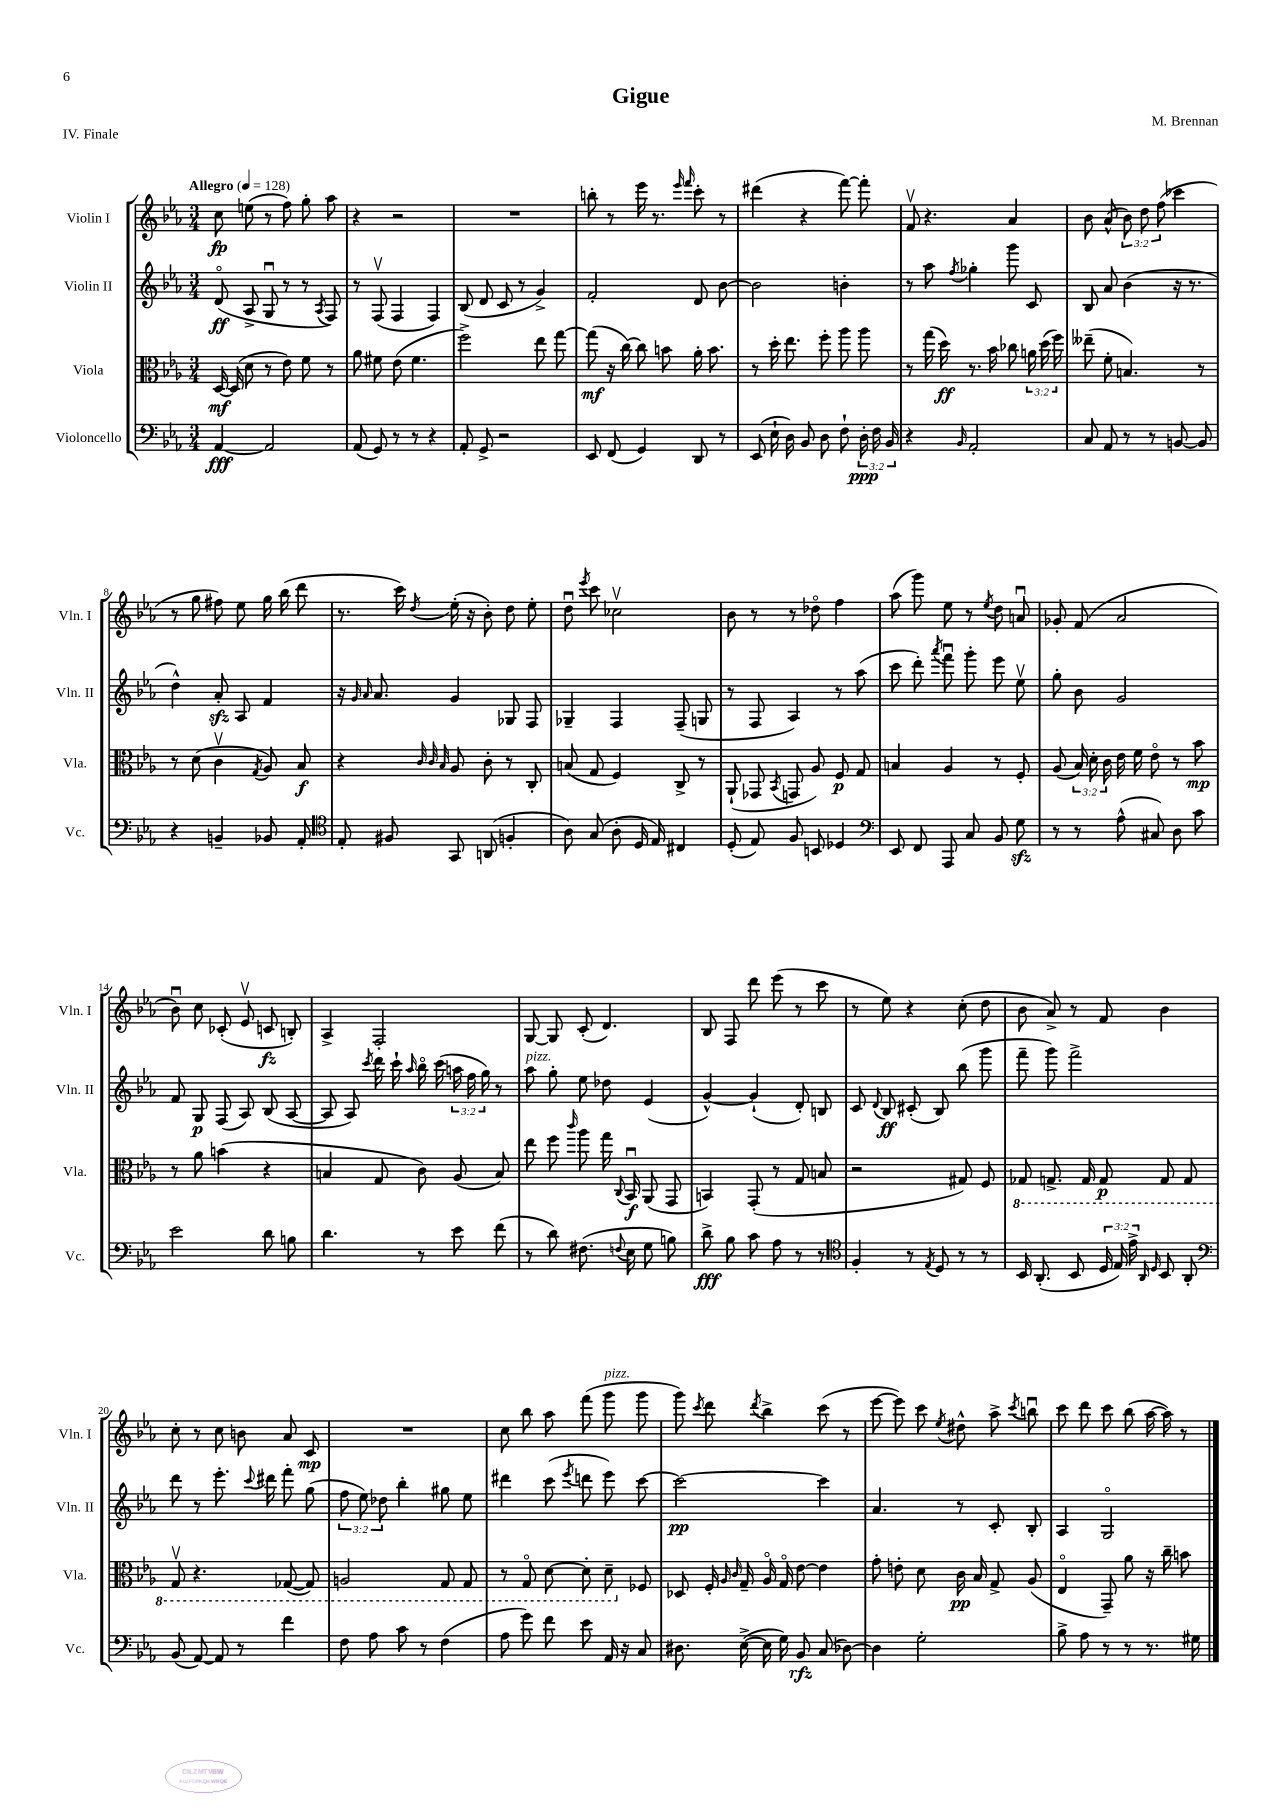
\header { title = "Gigue" composer = "M. Brennan" piece = "IV. Finale" }
<<
\new StaffGroup <<
\new Staff = "s0" \with { instrumentName = "Violin I" shortInstrumentName = "Vln. I" } {
    \clef treble \key ees \major \numericTimeSignature \time 3/4 \override Staff.TupletNumber.text = #tuplet-number::calc-fraction-text \tempo "Allegro" 4 = 128
    \autoBeamOff c''8\fp e''8( r8 f''8) g''8-. aes''8 |
    r4 r2 |
    R2. |
    b''8-. r8 ees'''16 r8. \grace { ees'''16 f'''16 } c'''8-. r8 |
    dis'''4( r4 f'''8~) f'''8-. |
    f'8\upbow r4. aes'4 |
    bes'8 aes'8-^( \tuplet 3/2 { bes'8) d''8 f''8( } ces'''4 |
    r8 g''8 fis''8) ees''8 g''16 bes''16( d'''8 |
    r8. c'''16) \acciaccatura { d''8 } ees''16-.( r16 bes'8-.) d''8 ees''8-. |
    d''8\downbow \acciaccatura { ees'''8 } c'''8 ces''2\upbow |
    bes'8 r8 r8 des''8\flageolet f''4 |
    aes''8( g'''8) ees''8 r8 \acciaccatura { ees''8 } d''8 a'8\downbow |
    ges'8-. f'8( aes'2 |
    bes'8\downbow) c''8 ces'8-.( ees'8\upbow c'8\fz b8-.) |
    aes4-> f2-. |
    g8~ g8 c'8-.( d'4.) |
    bes8 f8 d'''8 ees'''8( r8 c'''8 |
    r8 ees''8) r4 c''8-.( d''8 |
    bes'8 aes'8->) r8 f'8 bes'4 |
    c''8-. r8 c''8 b'8 aes'8 c'8\mp |
    R2. |
    c''8 bes''8 aes''8 f'''8( g'''8^\markup { \italic "pizz." } g'''8 |
    g'''8) \acciaccatura { c'''8 } d'''8 \acciaccatura { d'''8 } bes''4-> c'''8( r8 |
    ees'''8~ ees'''8) c'''8 \acciaccatura { ees''8 } dis''8-^ aes''8-> \acciaccatura { c'''8 } b''8\downbow |
    c'''8 d'''8 c'''8 bes''8( aes''16~ aes''16) r8 \bar "|." |
}
\new Staff = "s1" \with { instrumentName = "Violin II" shortInstrumentName = "Vln. II" } {
    \clef treble \key ees \major \numericTimeSignature \time 3/4 \override Staff.TupletNumber.text = #tuplet-number::calc-fraction-text
    \autoBeamOff d'8\flageolet\ff( aes8-> g8\downbow r8 r8 \acciaccatura { aes8 } f8) |
    r8 f8\upbow( f4 f4) |
    bes8( d'8 c'8 r8 g'4->) |
    f'2-. d'8 bes'8~ |
    bes'2 b'4-. |
    r8 aes''8 \acciaccatura { f''8 } ges''4-. g'''8 c'8 |
    bes8 aes'8 bes'4( r16 r8. |
    d''4-^) aes'8-.\sfz aes8 f'4 |
    r16 \grace { g'16 aes'16 } aes'8. g'4 ges8 f8 |
    ges4-- f4 f8--( g8 |
    r8 f8 aes4) r8 aes''8( |
    c'''8 d'''8-.) \acciaccatura { aes'''8 } f'''8\downbow g'''8-. ees'''8 ees''8\upbow |
    g''8-. bes'8 g'2 |
    f'8 g8\p f8( aes8) bes8( aes8~ |
    aes8 aes8) \acciaccatura { c'''8 } d'''16 c'''16-! \grace { aes''16 } bes''16\flageolet c'''16( \tuplet 3/2 { a''16 f''16 g''16) } r8 |
    aes''8^\markup { \italic "pizz." } g''8-. ees''8 des''8 ees'4( |
    g'4~-^) g'4-!( d'8-.) b8 |
    c'8 \appoggiatura { d'8 } bes8\ff cis'8-.( bes8) bes''8( g'''8 |
    f'''8-- g'''8) f'''2-> |
    d'''8 r8 ees'''8.-. \appoggiatura { c'''8 } dis'''16 f'''8-. g''8( |
    \tuplet 3/2 { f''8 ees''8) des''8 } bes''4-. gis''8 ees''8 |
    dis'''4 c'''8( \acciaccatura { ees'''8 } d'''8 ees'''8) c'''8~ |
    c'''2~\pp c'''4 |
    aes'4. r8 c'8-. bes8-. |
    aes4 g2\flageolet \bar "|." |
}
\new Staff = "s2" \with { instrumentName = "Viola" shortInstrumentName = "Vla." } {
    \clef alto \key ees \major \numericTimeSignature \time 3/4 \override Staff.TupletNumber.text = #tuplet-number::calc-fraction-text
    \autoBeamOff d16~\mf d16( d'8 r8 ees'8) f'8 r8 |
    aes'8 fis'8 ees'8( fis'4. |
    f''2->) ees''8 g''8~ |
    g''8\mf( r16 c''16~) c''8 b'8 aes'16-. b'8. |
    r8 d''16-. ees''8. f''8-. aes''8 aes''8 |
    r8 g''16( d''16\ff) r8. bes'16 ces''8 \tuplet 3/2 { a'16 d''16( f''16) } |
    eeses''8--( f'8-. b4.) r8 |
    r8 d'8( c'4\upbow \acciaccatura { g8 } aes8) bes8\f |
    r4 \grace { c'32 c'32 bes32 } aes8 c'8-. r8 c8-. |
    b8( g8 f4) c8-> r8 |
    aes,8-!( ges,8 \acciaccatura { bes,8 } g,8 aes8) f8\p g8 |
    b4 aes4 r8 f8-. |
    aes8( \tuplet 3/2 { bes16) d'16-. c'16 } ees'16 f'16 ees'8\flageolet r8 bes'8\mp |
    r8 aes'8 b'4( r4 |
    b4 g8 c'8) aes8( b8) |
    ees''8 f''8 \grace { c'''16 } aes''8 g''16 \appoggiatura { c8 } bes,16\downbow\f aes,8( g,8 |
    b,4) g,8-.( r8 g8 b8 |
    r2 gis8) f8 |
    \ottava #-1 ges,8 g,8.-> g,16 g,8\p g,8 g,8 |
    g,8\upbow r4. ges,8~( ges,8) |
    a,2 g,8 g,8 |
    r8 g,8\flageolet d8~ d8-. d8-- \ottava #0 fes8 |
    des8 f16-. \grace { aes16 c'16 } g16-- aes16\flageolet g16\flageolet ees'8~ ees'4 |
    g'8-. e'8-. d'8 c'16\pp bes16 g8-> aes8( |
    ees4\flageolet g,8--) aes'8 r16 c''16-- b'8 \bar "|." |
}
\new Staff = "s3" \with { instrumentName = "Violoncello" shortInstrumentName = "Vc." } {
    \clef bass \key ees \major \numericTimeSignature \time 3/4 \override Staff.TupletNumber.text = #tuplet-number::calc-fraction-text
    \autoBeamOff aes,4~\fff aes,2 |
    aes,8( g,8) r8 r8 r4 |
    aes,8-. g,8-> r2 |
    ees,8 f,8( g,4) d,8 r8 |
    ees,8( ees16-! d16) bes,8 d8 f8-! \tuplet 3/2 { d16-.\ppp f16 bes,16 } |
    r4 \grace { bes,16 } aes,2-. |
    c8 aes,8 r8 r8 b,8~ b,8 |
    r4 b,4-- bes,8 aes,8-. |
    \clef tenor ees8-. fis8 g,8 a,8( f4-. |
    aes8) g8( aes8-. d16 ees16) cis4 |
    d8-.( ees8) f8 b,8 des4 |
    \clef bass ees,8 f,8 aes,,8 c8 bes,8 g8\sfz |
    r8 r8 aes8-^( cis8) d8 c'8 |
    ees'2 d'8 b8 |
    d'4. r8 ees'8 f'8( |
    r8 d'8) fis8.( \appoggiatura { f8 } ees16 g8 b8) |
    d'8->\fff bes8 c'8 aes8 r8 r8 |
    \clef tenor f4-. r8 \acciaccatura { ees8 } d8 r8 r8 |
    bes,16 aes,8.-.( bes,8 \tuplet 3/2 { d16 ees16) ees'16-> } \grace { aes,16 d16 } bes,8 aes,8-. |
    \clef bass bes,8( aes,8~) aes,8 r8 f'4 |
    f8 aes8 c'8 r8 f4( |
    aes8 g'8) f'8 ees'8 aes,16 r16 c8 |
    dis8. ees16~->( ees16 g16) bes,8\rfz c8( des8~) |
    des4 g2-. |
    bes8-> aes8 r8 r8 r8. gis16 \bar "|." |
}
>>
>>
